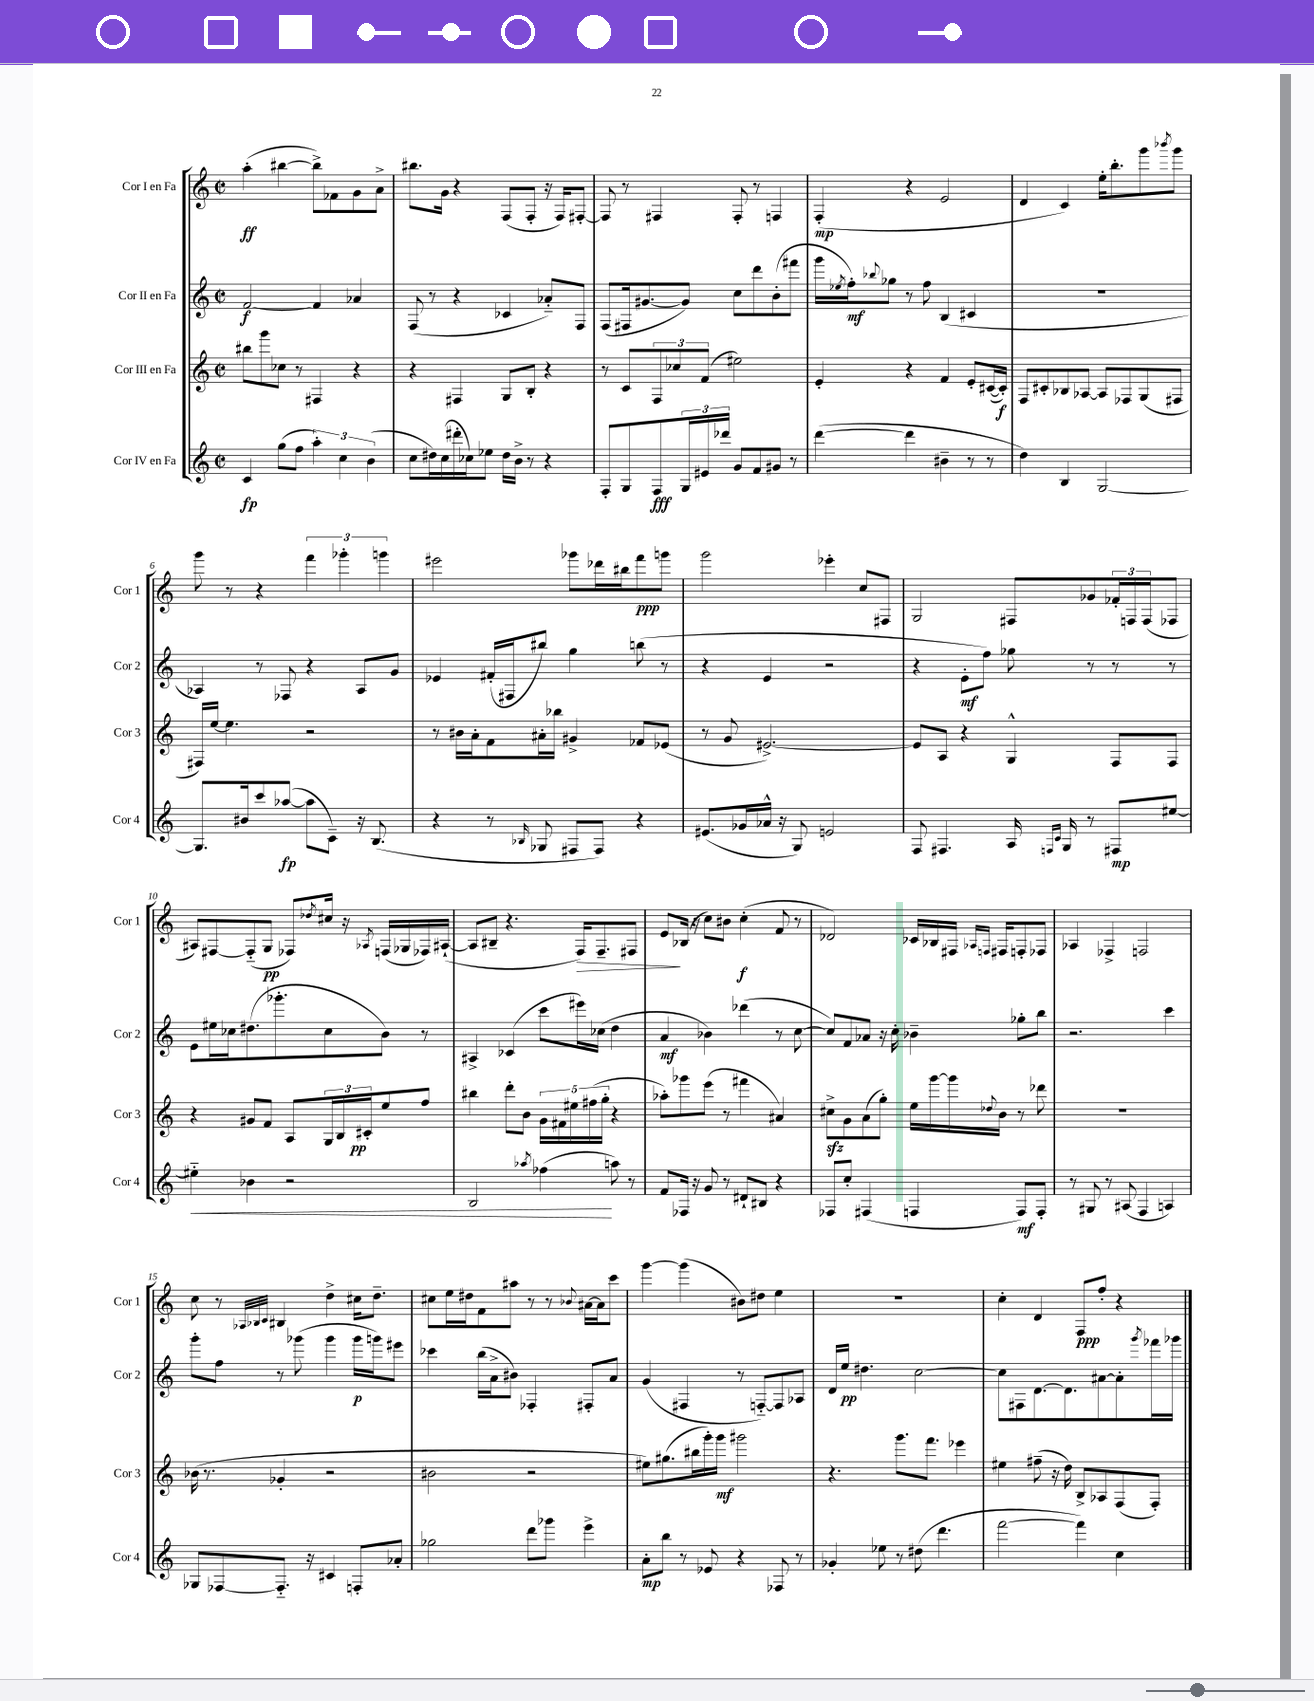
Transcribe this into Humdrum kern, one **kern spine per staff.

**kern	**kern	**kern	**kern
*staff4	*staff3	*staff2	*staff1
*clefG2	*clefG2	*clefG2	*clefG2
*k[]	*k[]	*k[]	*k[]
*M2/2	*M2/2	*M2/2	*M2/2
*met(c|)	*met(c|)	*met(c|)	*met(c|)
4c	8bb#	[2f	(4aa'
.	8ggg	.	.
(8gg	8cc-	.	[4bb#
8ff	8r	.	.
6aa')	4F#	4f]	8bb#^])
.	.	.	8f-
6cc	.	.	.
.	4r	4a-	8g
(6b	.	.	.
.	.	.	8a^
=	=	=	=
8cc	4r	(8F	8.bb#
16dd#)	.	8r	.
(16cc	.	.	16g
16ddd#'	4F#	4r	4r
16cc-)	.	.	.
8ee-	.	.	.
16dd#	8G	4c-	(8F
16b^	.	.	.
8r	8B'	.	8F'
4r	4r	8a-'~)	16r
.	.	.	16F)
.	.	8F	[8F#'
=	=	=	=
8F'	8r	(8F	8F#]
8G	8c	16F#	8r
.	.	[8.g#	.
8F	12F	.	4F#
.	12cc-	.	.
24G	.	8g#])	.
24e#	(12f	.	.
24ddd-	.	.	.
8g	2ee#)	8cc	8F#'
8f	.	8ddd	8r
8g#	.	(8b'	4F
8r	.	8fff#	.
=	=	=	=
([4ddd	4e'	16ggg	(4F'
.	.	8qee-	.
.	.	16ff')	.
.	.	8qqbb-	.
.	.	8gg-	.
4ddd]	4r	8r	4r
.	.	8ff	.
4b#~	4f	(4B	2e
8r	8e'	4c#	.
8r	([16c#	.	.
.	16c#'])	.	.
=	=	=	=
4dd)	8F	1r	4d
.	8c#'	.	.
4B	8B-	.	4c)
.	[8A-	.	.
[2G	8A-]	.	16ee'
.	.	.	8.bb'
.	8F-	.	.
.	(8G	.	8ggg
.	.	.	8qbbb-
.	8F#	.	8ggg
=	=	=	=
8.G]	16F#)	4A-)	8ggg
.	[16ee	.	.
.	4.ee]	.	8r
16b#	.	.	.
8ccc	.	8r	4r
([8aa-	.	8F-	.
8aa-]	2r	4r	6fff
8c~)	.	.	.
.	.	.	6ggg-'
16r	.	8A-	.
(8.B	.	.	.
.	.	.	6ggg
.	.	8g	.
=	=	=	=
4r	8r	4e-	2eee#
.	16b#	.	.
.	16a'	.	.
8r	8f	(16f#'	.
.	.	16F#	.
16qqB-	.	.	.
8G-	16a#'	8bb#)	.
.	16bb-	.	.
8F#	4g#^	4gg	8ggg-
8F#)	.	.	16ddd-
.	.	.	16bb#
4r	8f-	(8bb	8fff
.	(8e-	8r	8ggg
=	=	=	=
(8.e#	8r	4r	2ggg
.	8g	.	.
16g-	.	.	.
16a-^^	[2.e#^)	4e	.
16r	.	.	.
8G)	.	.	.
2e	.	2r	4eee-'
.	.	.	8cc
.	.	.	8F#
=	=	=	=
8F	8e#]	4r	2G
4.F#	8A	.	.
.	4r	8e'	.
.	.	8ff)	.
16A	4G^^	8gg-	8F#
16qqF	.	.	.
16qqc	.	.	.
16G	.	.	.
8r	.	8r	8g-
8F#	8F	8r	24f-'
.	.	.	24F
.	.	.	(24F
[8ee#	8F	8r	8F-
=	=	=	=
4ee#'~]	4r	8e	8A#)
.	.	16ee#	[8F#
.	.	16cc-	.
4b-	8g#	(8.dd#	(8F#'~]
.	8f	.	8G
.	.	8.ggg-'	.
2r	8A	.	8F-)
.	.	.	8qdd-
.	24G	8cc-	16cc#
.	24B	.	.
.	.	.	16r
.	24c#'	.	.
.	.	.	8qA-
.	8ee	8b)	(16F
.	.	.	16G-
.	8ff	8r	16F-)
.	.	.	([16A#`
=	=	=	=
2B	4bb#	4A#^	8A#]
.	.	.	8B#~
.	8ddd'	(4c-	4.r
.	8b	.	.
8qaa-	.	.	.
(4ff-	20g	8ccc	.
.	20f#	.	.
.	20ee#	.	.
.	.	16eee#)	16F)
.	(20ff#	.	.
.	.	(16cc-	8.F~
.	20gg'	.	.
8aa)	4r	4dd	.
8r	.	.	8F#
=	=	=	=
8f	8aa-')	4a	8e
16F-	8ggg-	.	(16B-
16r	.	.	16r
8g	(8eee	4b-)	8cc)
8r	8r	.	8b#
8d#`	4fff#	(4ddd-	(4cc'
8B#	.	.	.
4r	4a#)	8r	8f
.	.	[8cc	8r
=	=	=	=
8F-	8cc#^	8cc])	2d-)
8cc'	8g	8f	.
(4F#	(8a	8a-	.
.	8gg')	16r	.
.	.	16cc'	.
4F	16ee	4b-~	16c-
.	[16ggg	.	16B-
.	16ggg]	.	16F#
.	.	.	16qqA-
.	8qqdd-	.	16qqF
.	16b	.	16F#
8F)	8r	8gg-'	8F'
8F'	8ddd-	8bb	8F-
=	=	=	=
8r	1r	2.r	4A-
8G#	.	.	.
8r	.	.	4F-^
(8A#	.	.	.
4F	.	.	2F
4A)	.	4ccc	.
=	=	=	=
8G-	(16b-	8ggg'	8cc
.	8.r	.	.
[8F-	.	8ff	8r
.	.	.	32qqA-
.	.	.	32qqB-
.	.	.	32qqc
8.F-'~]	4g-'	8r	4B#
.	.	(8ggg-	.
16r	.	.	.
4c#	2r	4ggg-	4dd^
8F'	.	16ggg-	16cc#
.	.	16ggg)	8.dd~
8a-'	.	8eee#	.
=	=	=	=
2gg-	2b#	4ccc-	8cc#
.	.	.	16ee
.	.	.	16dd#
.	.	(16bb	8f
.	.	16a^	.
.	.	8b#)	8aa#
8ddd	2r	4F-'	8r
8ggg-	.	.	8r
.	.	.	8qqb-
4eee^	.	8F#'	[16a#
.	.	.	16a#]
.	.	8a	8ccc
=	=	=	=
8a'	8ee#)	(4g	[4ggg
8bb	(8.gg#	.	.
8r	.	4F#	(4ggg]
.	16bb#	.	.
8e-	16ggg')	.	.
.	16ggg	.	.
4r	2ggg#	8r	8b#)
.	.	[8F'~)	8dd#
8F-	.	8F]	4ee
8r	.	8A-	.
=	=	=	=
4g-'	4.r	16d	1r
.	.	16ee	.
.	.	4.dd#	.
8ee-	.	.	.
8r	8.ggg	.	.
(8dd#	.	[2cc	.
.	8.fff	.	.
4.ddd	.	.	.
.	4eee-	.	.
=	=	=	=
[2fff	4ee#	8cc]	4cc'
.	.	8F#	.
.	(8ff#~	[8.d	4d
.	16r	.	.
.	16dd)	8.d]	.
4fff])	8B^	.	8F
.	8A-	[8a#	8ff'
4cc	(8F	8a#']	4r
.	.	8qggg	.
.	8F')	16fff-	.
.	.	16ggg-	.
==	==	==	==
*-	*-	*-	*-
